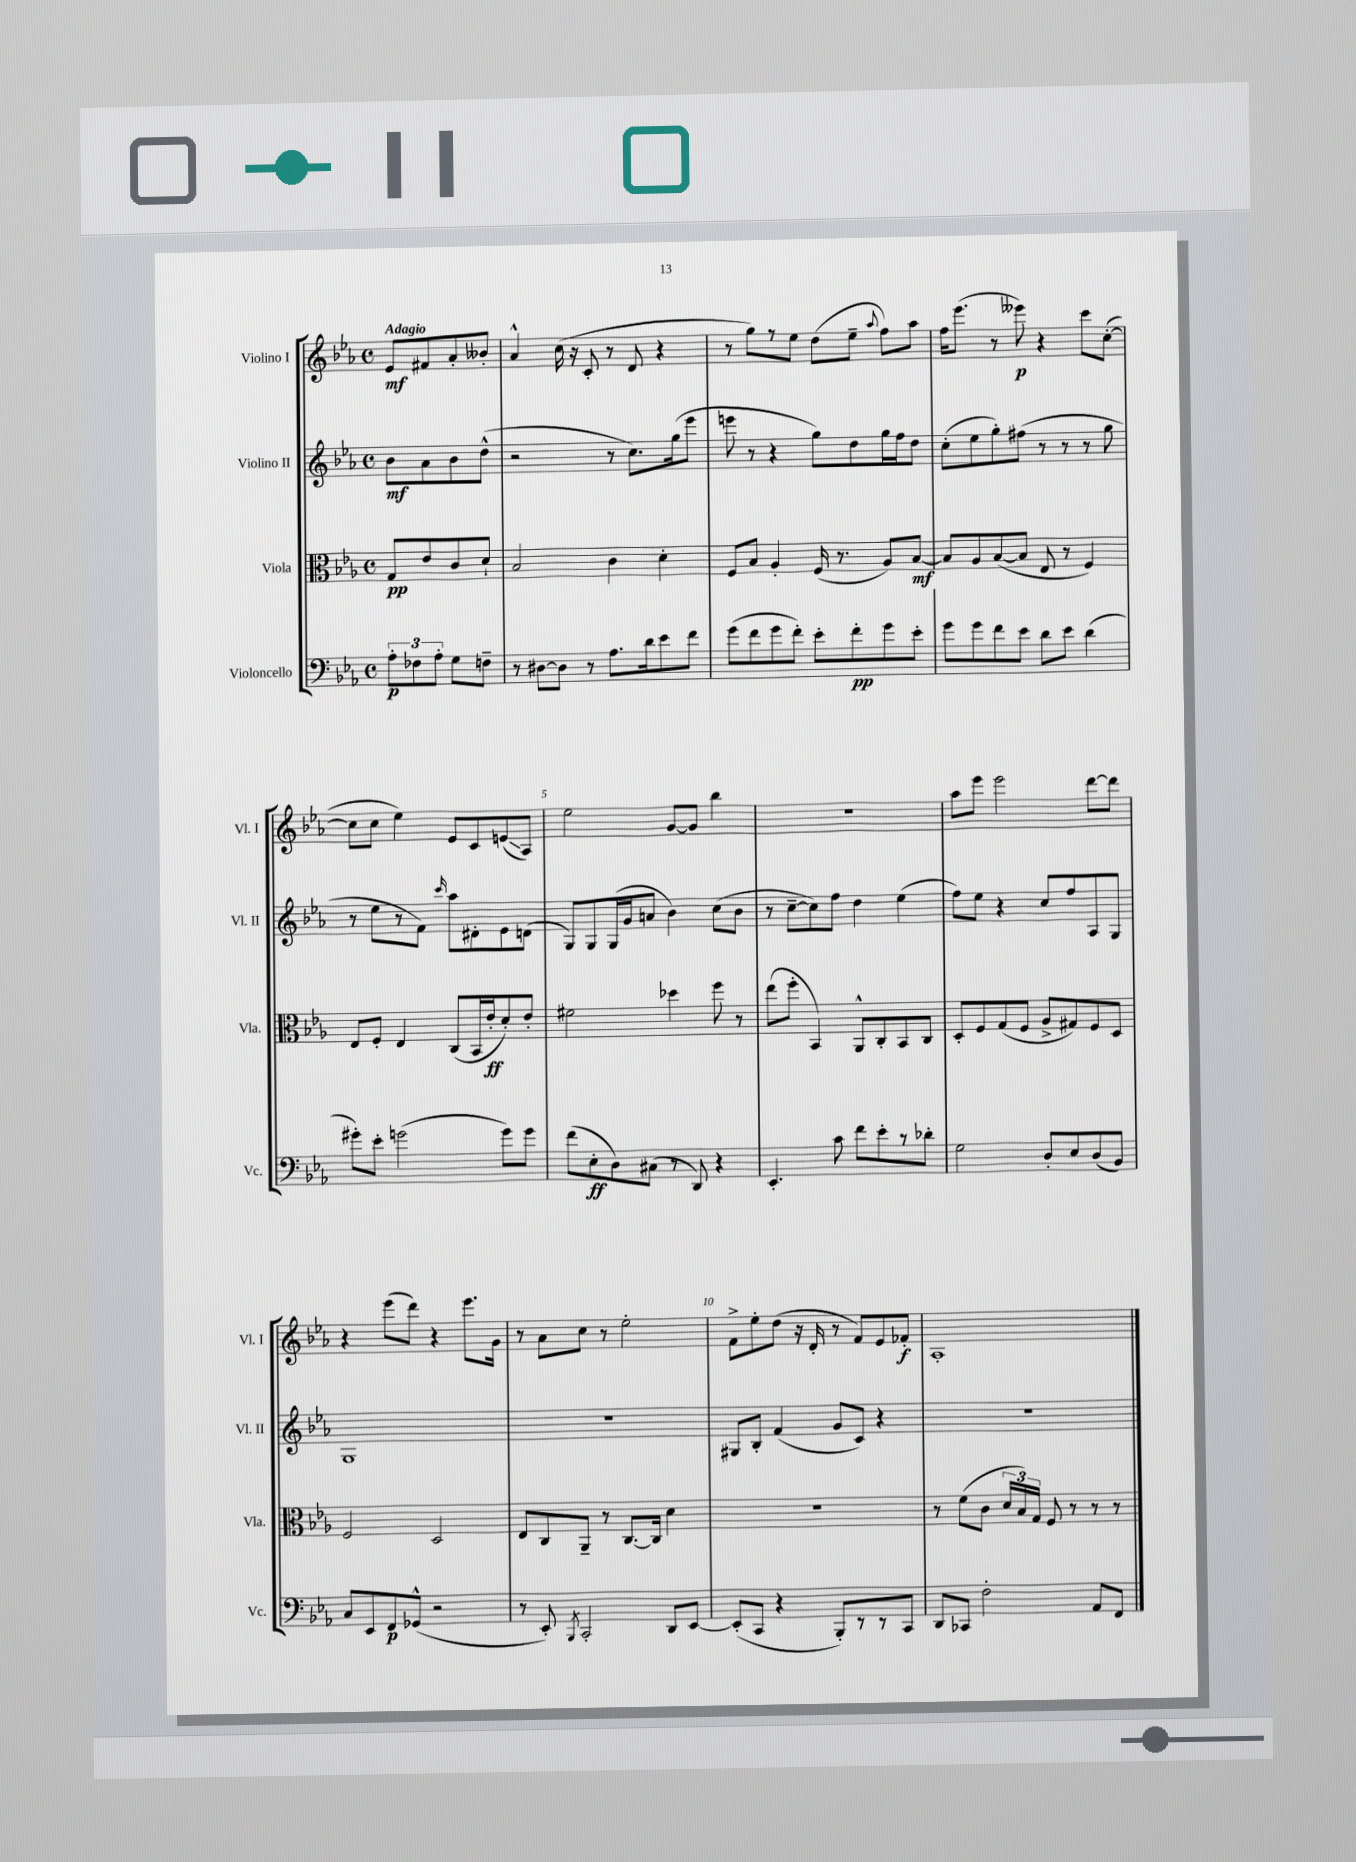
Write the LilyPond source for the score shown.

<<
\new StaffGroup <<
\new Staff = "s0" \with { instrumentName = "Violino I" shortInstrumentName = "Vl. I" } {
    \clef treble \key ees \major \defaultTimeSignature \time 4/4 \partial 2 \tempo "Adagio"
    \autoBeamOff ees'8[\mf fis'8 aes'8-. beses'8]-. |
    aes'4-^ c''16( r16 c'8-. r8 d'8 r4 |
    r8 g''8[) r8 ees''8] d''8[( ees''8]-- \appoggiatura { aes''8 } f''8[) aes''8] |
    f''16[ ees'''8.]( r8 eeses'''8\p) r4 c'''8[ c''8]~-.( |
    c''8[ c''8] ees''4) ees'8[ c'8 e'8\glissando( aes8]) |
    ees''2 g'8[~ g'8] bes''4 |
    r1 |
    aes''8[ ees'''8] ees'''2 d'''8[~ d'''8] |
    r4 ees'''8[( d'''8]) r4 ees'''8.[ g'16] |
    r8 aes'8[ c''8] r8 ees''2-. |
    f'8[-> ees''8-. d''8]( r16 d'16-. r8 f'8[) ees'8 fes'8]-.\f |
    aes1-. \bar "|." |
}
\new Staff = "s1" \with { instrumentName = "Violino II" shortInstrumentName = "Vl. II" } {
    \clef treble \key ees \major \defaultTimeSignature \time 4/4 \partial 2
    \autoBeamOff bes'8[\mf aes'8 bes'8 d''8]-^( |
    r2 r8 c''8.[) g''16( ees'''8] |
    e'''8 r8 r4 g''8[) d''8 g''16 f''16 d''8] |
    c''8[-.( ees''8 g''8-.) fis''8]( r8 r8 r8 g''8 |
    r8 ees''8[ r8 f'8]) \grace { c'''16 } aes''8[ dis'8-. ees'8 d'8]( |
    g8[) g8 g16( g'16 a'8] bes'4) c''8[( bes'8] |
    r8 c''8[~-- c''8) f''8] d''4 ees''4( |
    f''8[) ees''8] r4 c''8[ f''8 aes8 g8] |
    g1 |
    R1 |
    gis8[ bes8]-. f'4( g'8[ c'8]) r4 |
    r1 \bar "|." |
}
\new Staff = "s2" \with { instrumentName = "Viola" shortInstrumentName = "Vla." } {
    \clef alto \key ees \major \defaultTimeSignature \time 4/4 \partial 2
    \autoBeamOff g8[\pp ees'8 c'8 d'8]-! |
    bes2 c'4 d'4-. |
    f8[ bes8] aes4-. f16( r8. aes8[) bes8]~\mf |
    bes8[ aes8 bes8~( bes8] ees8 r8 f4) |
    ees8[ f8]-. ees4 c8[( bes,16 ees'16-.\ff d'8-.) ees'8]-. |
    fis'2 des''4 f''8 r8 |
    ees''8[( f''8]-. bes,4) aes,8[-^ c8-. bes,8 c8] |
    d8[-. f8 g8( f8] aes8[-> gis8) f8 d8] |
    f2 d2 |
    ees8[ c8 aes,8]-- r8 c8.[~ c16] d'4 |
    R1 |
    r8 f'8[( c'8] \tuplet 3/2 { d'16[ bes16) g16] } f8 r8 r8 r8 \bar "|." |
}
\new Staff = "s3" \with { instrumentName = "Violoncello" shortInstrumentName = "Vc." } {
    \clef bass \key ees \major \defaultTimeSignature \time 4/4 \partial 2
    \autoBeamOff \tuplet 3/2 { aes8[-.\p fes8 aes8]-. } g8[ f8]-- |
    r8 dis8[~ dis8] r8 aes8.[ d'16 ees'8 f'8] |
    g'8[( f'8 g'8 f'8]-.) ees'8[-. f'8-.\pp g'8 ees'8]-. |
    g'8[ g'8 f'8 ees'8] d'8[ ees'8] d'4( |
    gis'8[-.) ees'8]-. g'2( g'8[) g'8] |
    f'8[( ees8-.\ff d8) cis8]( r8 d,8) r4 |
    ees,4.-. c'8 f'8[ ees'8-. r8 des'8]-. |
    g2 d8[-. ees8 d8( bes,8]) |
    c8[ ees,8 f,8\p ges,8]-^( r2 |
    r8 ees,8-.) \acciaccatura { bes,,8 } c,2-. d,8[ ees,8]~ |
    ees,8[-.( c,8] r4 bes,,8[-.) r8 r8 c,8] |
    d,8[ ces,8] f2-. aes,8[ f,8] \bar "|." |
}
>>
>>
\layout { \context { \Score \override BarNumber.break-visibility = ##(#f #t #t) barNumberVisibility = #(every-nth-bar-number-visible 5) } }
